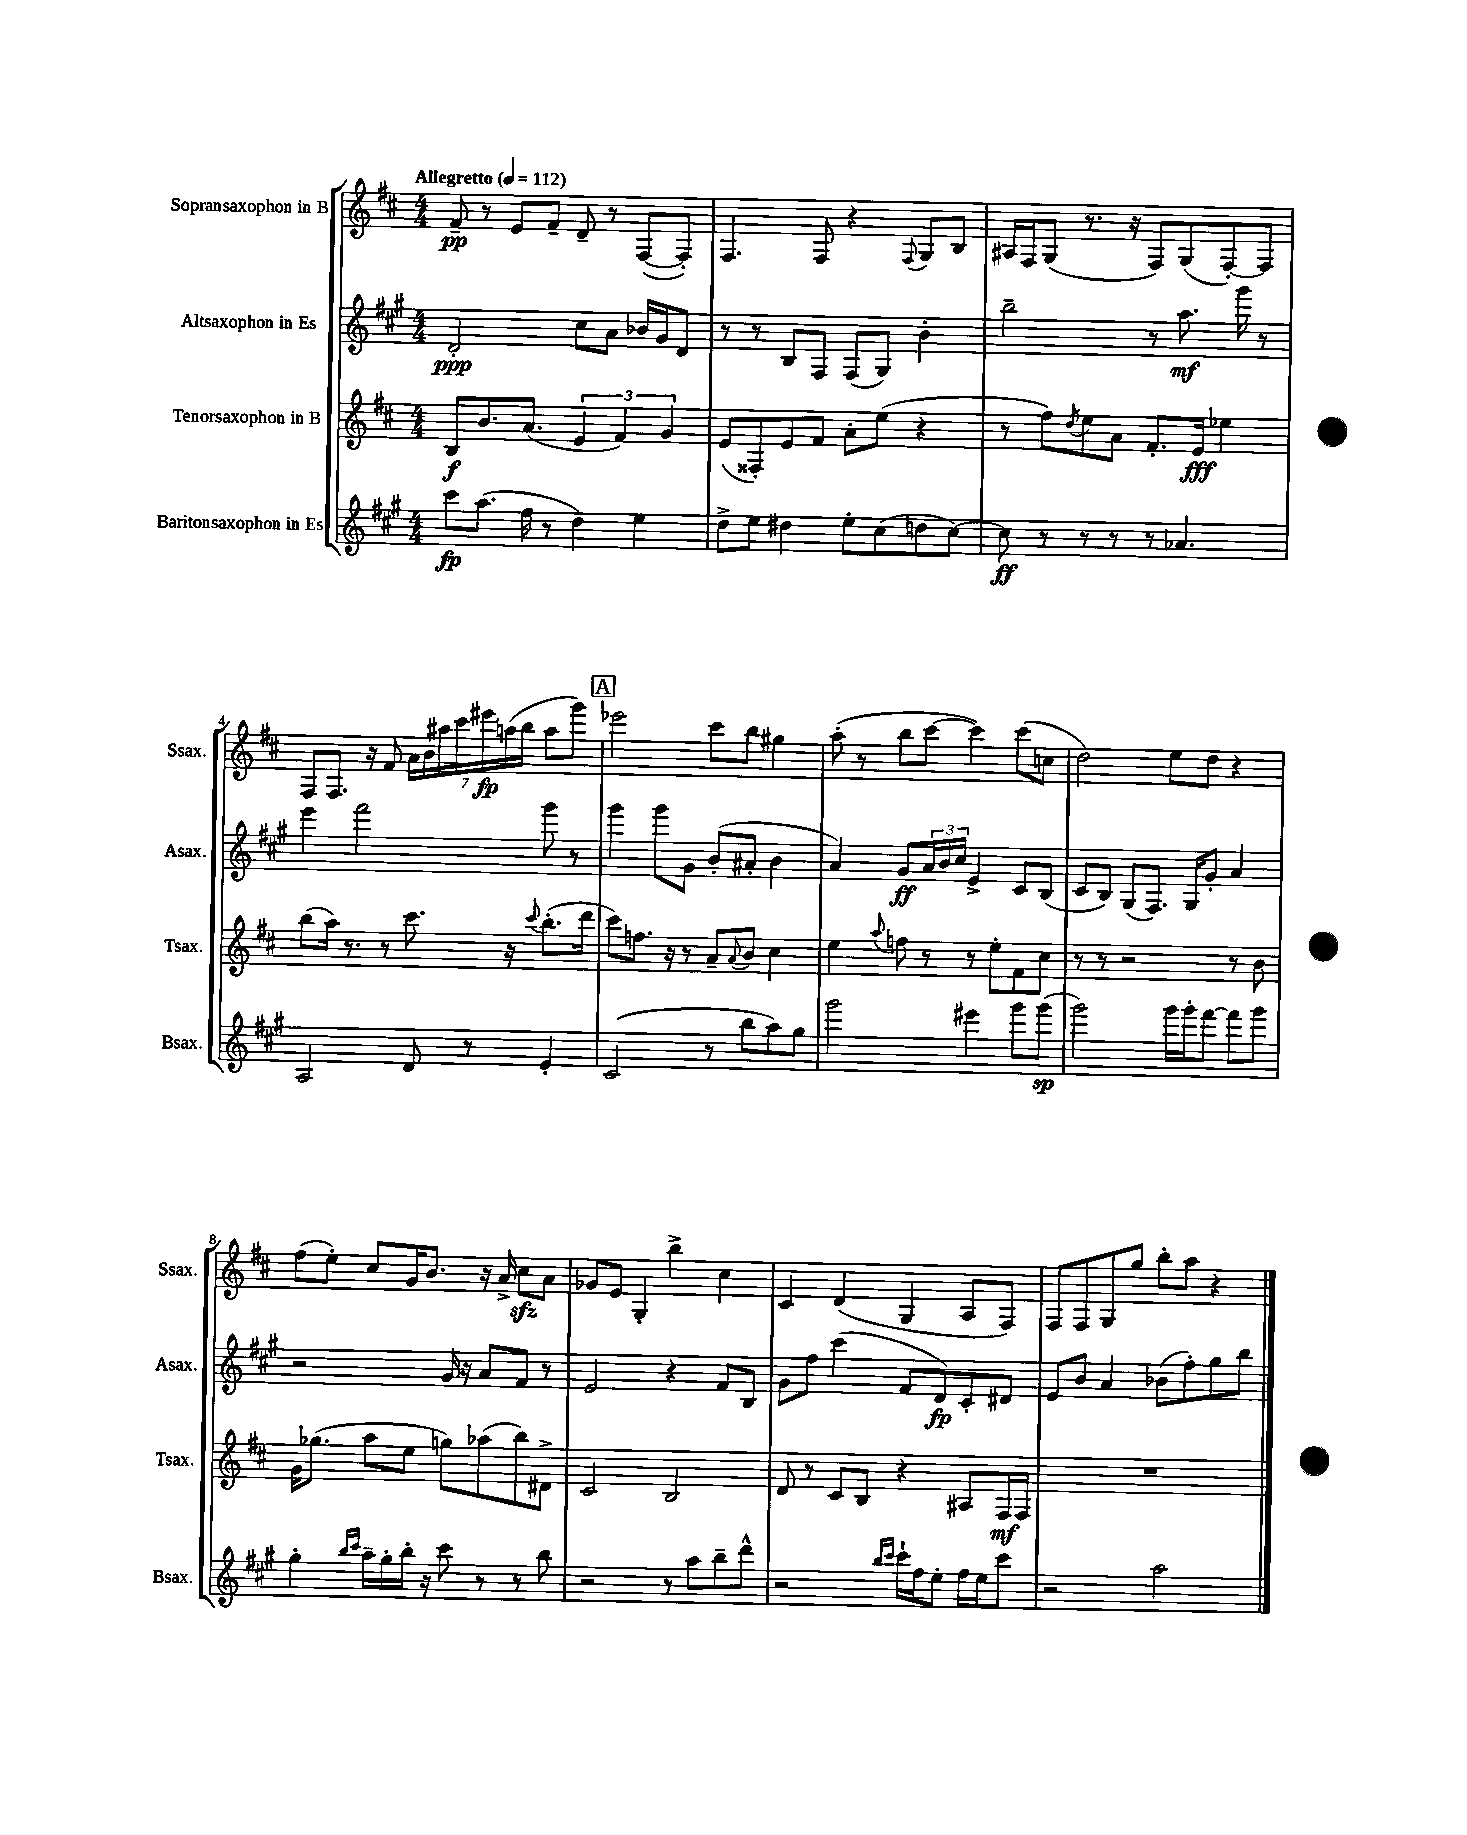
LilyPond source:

<<
\new StaffGroup <<
\new Staff = "s0" \with { instrumentName = "Sopransaxophon in B" shortInstrumentName = "Ssax." } {
    \clef treble \key d \major \numericTimeSignature \time 4/4 \tempo "Allegretto" 4 = 112
    fis'8--\pp r8 e'8 fis'8-- d'8-- r8 fis8~( fis8-.) |
    fis4. fis8 r4 \appoggiatura { fis8 } g8 b8 |
    ais16 fis16 g8( r8. r16 fis8) g8( fis8~-.) fis8 |
    fis8 fis8. r16 fis'8 \tuplet 7/4 { a'16 b'16 ais''16 cis'''16 eis'''16\fp a''16( b''16 } a''8 g'''8) |
    \mark \markup { \box "A" } ees'''2 cis'''8 b''8 gis''4 |
    a''8-.( r8 b''8 cis'''8~ cis'''4) cis'''8( c''8 |
    d''2) e''8 d''8 r4 |
    fis''8( e''8-.) cis''8 g'16 b'8. r16 a'16-> cis''8\sfz a'8 |
    ges'8 e'8 g4-. b''4-> cis''4 |
    cis'4 d'4( g4 a8 fis8) |
    fis8 fis8 g8 g''8 b''8-. a''8 r4 \bar "|." |
}
\new Staff = "s1" \with { instrumentName = "Altsaxophon in Es" shortInstrumentName = "Asax." } {
    \clef treble \key a \major \numericTimeSignature \time 4/4
    d'2-.\ppp cis''8 a'8 bes'16 gis'16 d'8 |
    r8 r8 b8 fis8 fis8( gis8) b'4-. |
    b''2-- r8 a''8.\mf gis'''16 r8 |
    e'''4 fis'''2 gis'''8 r8 |
    \mark \markup { \box "A" } gis'''4 gis'''8 gis'8 b'8-.( ais'8-. b'4 |
    a'4) gis'8\ff \tuplet 3/2 { a'16 b'16 cis''16 } e'4-> cis'8 b8( |
    cis'8 b8) gis8( fis8.) gis16 gis'8-. a'4 |
    r2 gis'16 r16 a'8 fis'8 r8 |
    e'2 r4 fis'8 b8 |
    gis'8 fis''8 cis'''4( fis'8 d'8\fp) cis'8-. dis'8 |
    e'8 b'8 a'4 bes'8( fis''8-.) gis''8 b''8 \bar "|." |
}
\new Staff = "s2" \with { instrumentName = "Tenorsaxophon in B" shortInstrumentName = "Tsax." } {
    \clef treble \key d \major \numericTimeSignature \time 4/4
    b8\f b'8. a'8.( \tuplet 3/2 { e'4 fis'4) g'4 } |
    e'8( fisis8-.) e'8 fis'8 a'8-. e''8( r4 |
    r8 fis''8) \acciaccatura { d''8 } e''8 a'8 fis'8.-. e'16\fff ees''4 |
    b''8( a''16) r8. r8 cis'''8. r16 \appoggiatura { cis'''8 } b''8.-.( d'''16 |
    \mark \markup { \box "A" } cis'''8) f''8. r16 r8 a'8-- \appoggiatura { a'8 } b'8 cis''4 |
    e''4 \appoggiatura { a''8 } f''8 r8 r8 e''8-. fis'8 cis''8 |
    r8 r8 r2 r8 b'8 |
    g'16 ges''8.( a''8 e''8 g''8) aes''8( b''8) dis'8-> |
    cis'2 b2 |
    d'8 r8 cis'8 b8 r4 ais8 fis16\mf fis16 |
    R1 \bar "|." |
}
\new Staff = "s3" \with { instrumentName = "Baritonsaxophon in Es" shortInstrumentName = "Bsax." } {
    \clef treble \key a \major \numericTimeSignature \time 4/4
    cis'''8\fp a''8.( fis''16 r8 d''4) e''4 |
    d''8-> e''8 dis''4 e''8-. cis''8( d''8 cis''8~) |
    cis''8\ff r8 r8 r8 r8 aes'4. |
    a2 d'8 r8 e'4-. |
    \mark \markup { \box "A" } cis'2( r8 b''8 a''8) gis''8 |
    gis'''2 eis'''4 gis'''8 gis'''8\sp( |
    gis'''2) gis'''16 gis'''16-. fis'''8~ fis'''8 gis'''8 |
    gis''4-. \grace { b''16 cis'''16 } a''16-- gis''16-. b''16-. r16 cis'''8 r8 r8 b''8 |
    r2 r8 a''8 b''8-- d'''8-^ |
    r2 \grace { b''16 cis'''16 } cis'''16-! fis''16 e''8-. fis''16 e''16 cis'''8 |
    r2 a''2 \bar "|." |
}
>>
>>
